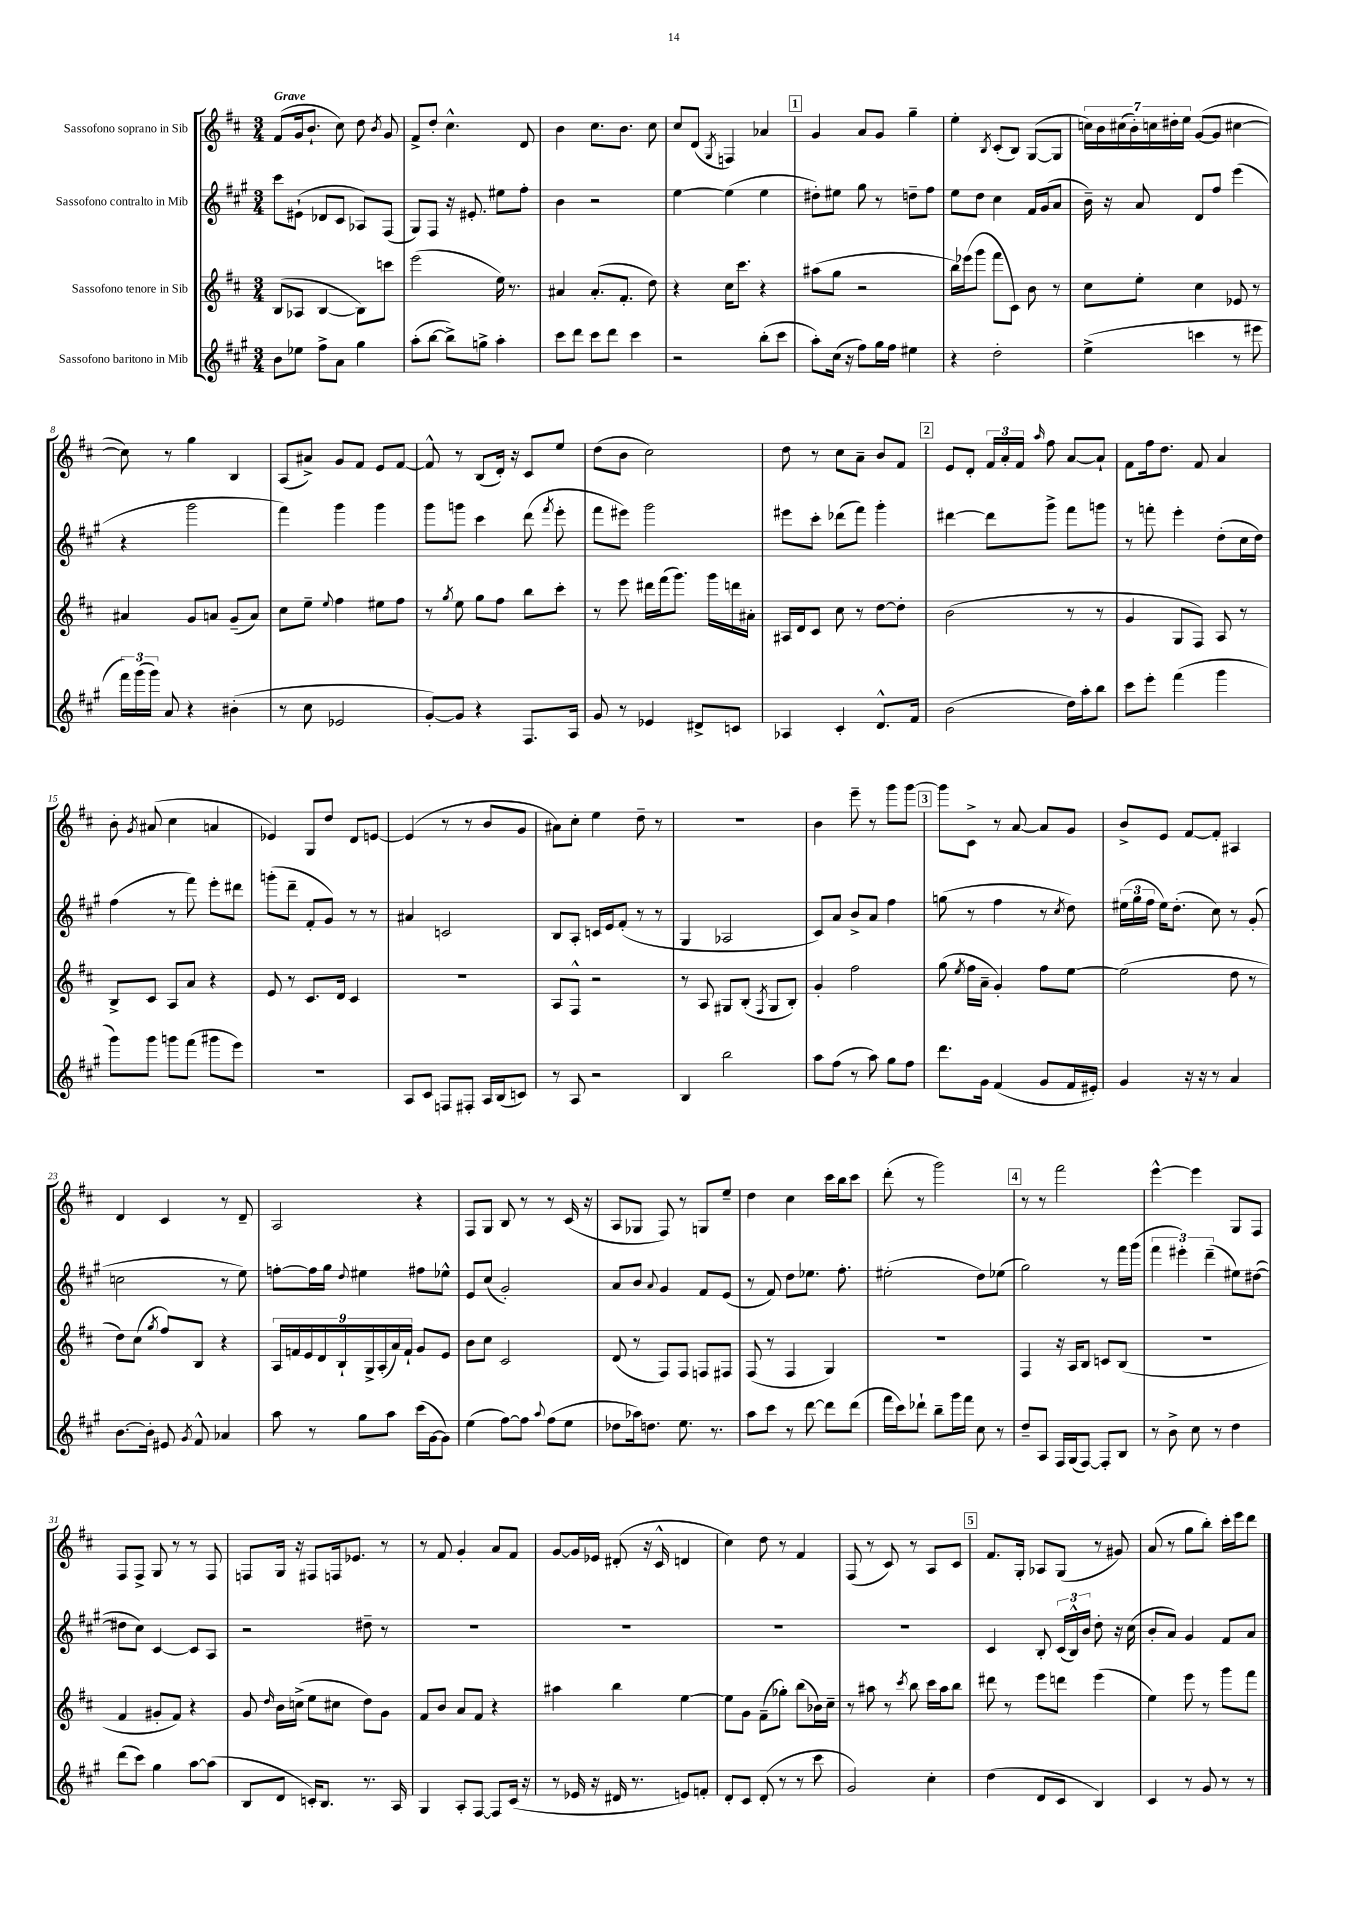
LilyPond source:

<<
\new StaffGroup <<
\new Staff = "s0" \with { instrumentName = "Sassofono soprano in Sib" } {
    \clef treble \key d \major \numericTimeSignature \time 3/4 \tempo "Grave"
    \autoBeamOff fis'8[( g'16 b'8.]-! cis''8) d''8 \acciaccatura { b'8 } g'8 |
    fis'8[-> d''8]-. cis''4.-^ d'8 |
    b'4 cis''8.[ b'8.] cis''8 |
    cis''8[ d'8]( \acciaccatura { g8 } f4) aes'4 |
    \mark \markup { \box "1" } g'4 a'8[ g'8] g''4-- |
    e''4-. \acciaccatura { b8 } cis'8[-.( b8]) g8[~( g8] |
    \tuplet 7/4 { c''16[) b'16 cis''16( b'16-.) c''16 dis''16-. e''16] } g'8[~( g'8] cis''4~ |
    cis''8) r8 g''4 b4 |
    a8[( ais'8]->) g'8[ fis'8] e'8[ fis'8]~ |
    fis'8-^ r8 b8[( d'16]-.) r16 cis'8[ e''8] |
    d''8[( b'8] cis''2) |
    d''8 r8 cis''8[ a'8]-- b'8[ fis'8] |
    \mark \markup { \box "2" } e'8[ d'8]-. \tuplet 3/2 { fis'16[ a'16-. fis'16] } \grace { a''16 } fis''8 a'8[~ a'8]-! |
    fis'8[ fis''16 d''8.] fis'8 a'4 |
    b'8-. \acciaccatura { g'8 } ais'8( cis''4 a'4 |
    ees'4) g8[ d''8] d'8[ e'8]~ |
    e'4( r8 r8 b'8[ g'8] |
    ais'8[) cis''8]-. e''4 d''8-- r8 |
    R2. |
    b'4 e'''8-- r8 g'''8[ g'''8]~ |
    \mark \markup { \box "3" } g'''8[ cis'8]-> r8 a'8~ a'8[ g'8] |
    b'8[-> e'8] fis'8[~ fis'8]-. ais4 |
    d'4 cis'4 r8 d'8-- |
    a2 r4 |
    fis8[ g8] b8 r8 r8 cis'16( r16 |
    a8[ ges8] fis8) r8 g8[ e''8]-- |
    d''4 cis''4 cis'''16[ b''16 cis'''8] |
    d'''8-.( r8 g'''2) |
    \mark \markup { \box "4" } r8 r8 fis'''2 |
    e'''4~-^ e'''4 g8[ fis8] |
    fis8[ fis8]-> g8 r8 r8 fis8 |
    f8[ g16] r16 fis8[ f16 ees'8.] r8 |
    r8 fis'8 g'4-. a'8[ fis'8] |
    g'8[~ g'16 ees'16] dis'8-.( r16 cis'16-^ d'4 |
    cis''4) d''8 r8 fis'4 |
    fis8( r8 cis'8) r8 a8[ cis'8] |
    \mark \markup { \box "5" } fis'8.[ g16]-. aes8[ g8]( r8 gis'8) |
    a'8( r8 g''8[ b''8]-.) cis'''16[-. e'''16 d'''8] \bar "|." |
}
\new Staff = "s1" \with { instrumentName = "Sassofono contralto in Mib" } {
    \clef treble \key a \major \numericTimeSignature \time 3/4
    \autoBeamOff cis'''8[ eis'8]-!( des'8[ cis'8] aes8[) fis8]( |
    gis8[) fis8] r16 eis'8.-. eis''8[ fis''8]-. |
    b'4 r2 |
    e''4~ e''4( e''4 |
    \mark \markup { \box "1" } dis''8[-.) eis''8] gis''8 r8 d''8[-- fis''8] |
    e''8[ d''8] cis''4 fis'16[ gis'16( a'8] |
    b'16--) r16 a'8 d'8[ fis''8] e'''4( |
    r4 gis'''2 |
    fis'''4) gis'''4 gis'''4 |
    gis'''8[ g'''8] cis'''4 d'''8( \acciaccatura { fis'''8 } e'''8-. |
    fis'''8[ eis'''8]) gis'''2 |
    eis'''8[ cis'''8]-. des'''8[( fis'''8]) gis'''4-. |
    \mark \markup { \box "2" } dis'''4~ dis'''8[ gis'''8]-> fis'''8[ g'''8] |
    r8 f'''8-. e'''4-. d''8[-.( cis''16 d''16]) |
    fis''4( r8 fis'''8) e'''8[-. dis'''8] |
    g'''8[-.( d'''8]-- fis'8[-. gis'8]) r8 r8 |
    ais'4 c'2 |
    b8[ a8]-. c'16[ e'16 fis'8]-.( r8 r8 |
    gis4 aes2 |
    cis'8[) a'8] b'8[-> a'8] fis''4 |
    \mark \markup { \box "3" } g''8( r8 fis''4 r8 \acciaccatura { cis''8 } d''8) |
    \tuplet 3/2 { eis''16[( gis''16 fis''16] } eis''16[) d''8.]-.( cis''8) r8 gis'8-.( |
    c''2 r8 e''8) |
    f''8[~-. f''16 gis''16] \appoggiatura { d''8 } eis''4 fis''8[ ees''8]-^ |
    e'8[ cis''8]( gis'2-.) |
    a'8[ b'8] \appoggiatura { a'8 } gis'4 fis'8[ e'8]( |
    r8 fis'8) d''8[ ees''8.] fis''8.-. |
    eis''2-.( d''8[) ees''8]( |
    \mark \markup { \box "4" } gis''2) r8 fis'''16[ gis'''16]( |
    \tuplet 3/2 { fis'''4 eis'''4-.) d'''4--( } eis''8[) dis''8]~( |
    dis''8[ cis''8]) cis'4~ cis'8[ a8] |
    r2 dis''8-- r8 |
    R2. |
    R2. |
    R2. |
    R2. |
    \mark \markup { \box "5" } cis'4 b8-. \tuplet 3/2 { cis'16[( b16-^) b'16] } d''8-. r16 cis''16( |
    b'8[-. a'8]) gis'4 fis'8[ a'8] \bar "|." |
}
\new Staff = "s2" \with { instrumentName = "Sassofono tenore in Sib" } {
    \clef treble \key d \major \numericTimeSignature \time 3/4
    \autoBeamOff b8[( aes8] b4~ b8[) c'''8] |
    e'''2( e''16) r8. |
    ais'4 ais'8.[-.( fis'8.]-. d''8) |
    r4 cis''16[ cis'''8.] r4 |
    \mark \markup { \box "1" } ais''8[( g''8] r2 |
    b''16[) ees'''16( g'''8] fis'''8[ cis'8]) b'8 r8 |
    cis''8[ e''8]-. cis''4 ees'8 r8 |
    ais'4 g'8[ a'8] g'8[--( a'8]) |
    cis''8[ e''8]-- \appoggiatura { e''8 } fis''4 eis''8[ fis''8] |
    r8 \acciaccatura { g''8 } e''8 g''8[ fis''8] b''8[ cis'''8]-. |
    r8 e'''8 dis'''16[ fis'''16( g'''8.]) g'''16[ d'''16 ais'16]-. |
    ais16[ d'16 cis'8] cis''8 r8 d''8[~ d''8]-. |
    \mark \markup { \box "2" } b'2( r8 r8 |
    g'4 g8[ fis8]) a8 r8 |
    b8[-> cis'8] a8[ a'8] r4 |
    e'8 r8 cis'8.[ d'16] cis'4 |
    R2. |
    a8[ fis8]-^ r2 |
    r8 a8 gis8[ b8]-.( \acciaccatura { fis8 } gis8[ b8]-.) |
    g'4-. fis''2 |
    \mark \markup { \box "3" } g''8( \acciaccatura { e''8 } fis''16[ a'16]-- g'4-.) fis''8[ e''8]~ |
    e''2( d''8 r8 |
    d''8[) cis''8]( \acciaccatura { g''8 } fis''8[) b8] r4 |
    \tuplet 9/8 { a16[ f'16 e'16 d'16 b16-! g16-> a16-.( a'16) f'16]-! } g'8[ e'8] |
    b'8[ cis''8] cis'2 |
    d'8( r8 fis8[) fis8] f8[ fis8] |
    fis8( r8 fis4 g4) |
    R2. |
    \mark \markup { \box "4" } fis4 r16 a16[ b8] c'8[ b8]( |
    R2. |
    fis'4 gis'8[-. fis'8]) r4 |
    g'8 \grace { d''16 } b'16[ c''16]->( e''8[ cis''8] d''8[) g'8] |
    fis'8[ b'8] a'8[ fis'8] r4 |
    ais''4 b''4 e''4~ |
    e''8[ g'8] fis'8[--( ges''8]-.) b''8[( bes'16) cis''16]-- |
    r8 ais''8 r8 \acciaccatura { cis'''8 } b''8 cis'''16[ ais''16 b''8] |
    \mark \markup { \box "5" } dis'''8 r8 e'''8[ d'''8] e'''4( |
    e''4) e'''8 r8 g'''8[ fis'''8] \bar "|." |
}
\new Staff = "s3" \with { instrumentName = "Sassofono baritono in Mib" } {
    \clef treble \key a \major \numericTimeSignature \time 3/4
    \autoBeamOff b'8[ ees''8] fis''8[-> a'8] gis''4 |
    a''8[-.( b''8]~ b''8[->) g''8]-> a''4-. |
    cis'''8[ d'''8] cis'''8[ d'''8] cis'''4 |
    r2 b''8[-.( cis'''8] |
    \mark \markup { \box "1" } a''8[-.) cis''16]( r16 fis''8[) gis''16 fis''16] eis''4 |
    r4 d''2-. |
    e''4->( c'''4 r8 eis'''8 |
    \tuplet 3/2 { fis'''16[) gis'''16( gis'''16]) } a'8 r4 bis'4-.( |
    r8 cis''8 ees'2 |
    gis'8[~-.) gis'8] r4 fis8.[ a16] |
    gis'8 r8 ees'4 dis'8[-> c'8] |
    aes4 cis'4-. d'8.[-^ fis'16] |
    \mark \markup { \box "2" } b'2( d''16[) a''16-. b''8] |
    cis'''8[ e'''8]-. fis'''4( gis'''4 |
    gis'''8[) gis'''8] g'''8[ fis'''8]( gis'''8[ e'''8]) |
    R2. |
    a8[ cis'8] f8[ fis8]-. a16[ b16( c'8]) |
    r8 a8 r2 |
    b4 b''2 |
    a''8[ fis''8]( r8 a''8) gis''8[ fis''8] |
    \mark \markup { \box "3" } d'''8.[ gis'16] fis'4( gis'8[ fis'16 eis'16]-.) |
    gis'4 r16 r16 r8 a'4 |
    b'8.[~ b'16]-. eis'8 \acciaccatura { gis'8 } fis'8-^ aes'4 |
    a''8 r8 gis''8[ a''8] cis'''16[( gis'16~ gis'8]) |
    e''4( fis''8[~) fis''8] \appoggiatura { a''8 } fis''8[( e''8] |
    des''8[ aes''16) d''8.] e''8. r8. |
    a''8[ cis'''8] r8 d'''8~ d'''8[ d'''8]( |
    fis'''16[ cis'''16) des'''8]-! b''8[-- gis'''16 fis'''16] cis''8 r8 |
    \mark \markup { \box "4" } d''8[-- a8] fis16[ gis16( fis8]~) fis8[-. b8] |
    r8 b'8-> cis''8 r8 d''4 |
    d'''8[( cis'''8]) gis''4 a''8[~ a''8]( |
    b8[ d'8] c'16[-.) b8.] r8. a16 |
    gis4 a8[-. fis8]~ fis8[ cis'16]( r16 |
    r8 ees'16 r16 dis'16 r8. e'8[) f'8]-. |
    d'8[-. cis'8] d'8-.( r8 r8 cis'''8 |
    gis'2) cis''4-. |
    \mark \markup { \box "5" } d''4( d'8[ cis'8] b4) |
    cis'4 r8 gis'8 r8 r8 \bar "|." |
}
>>
>>
